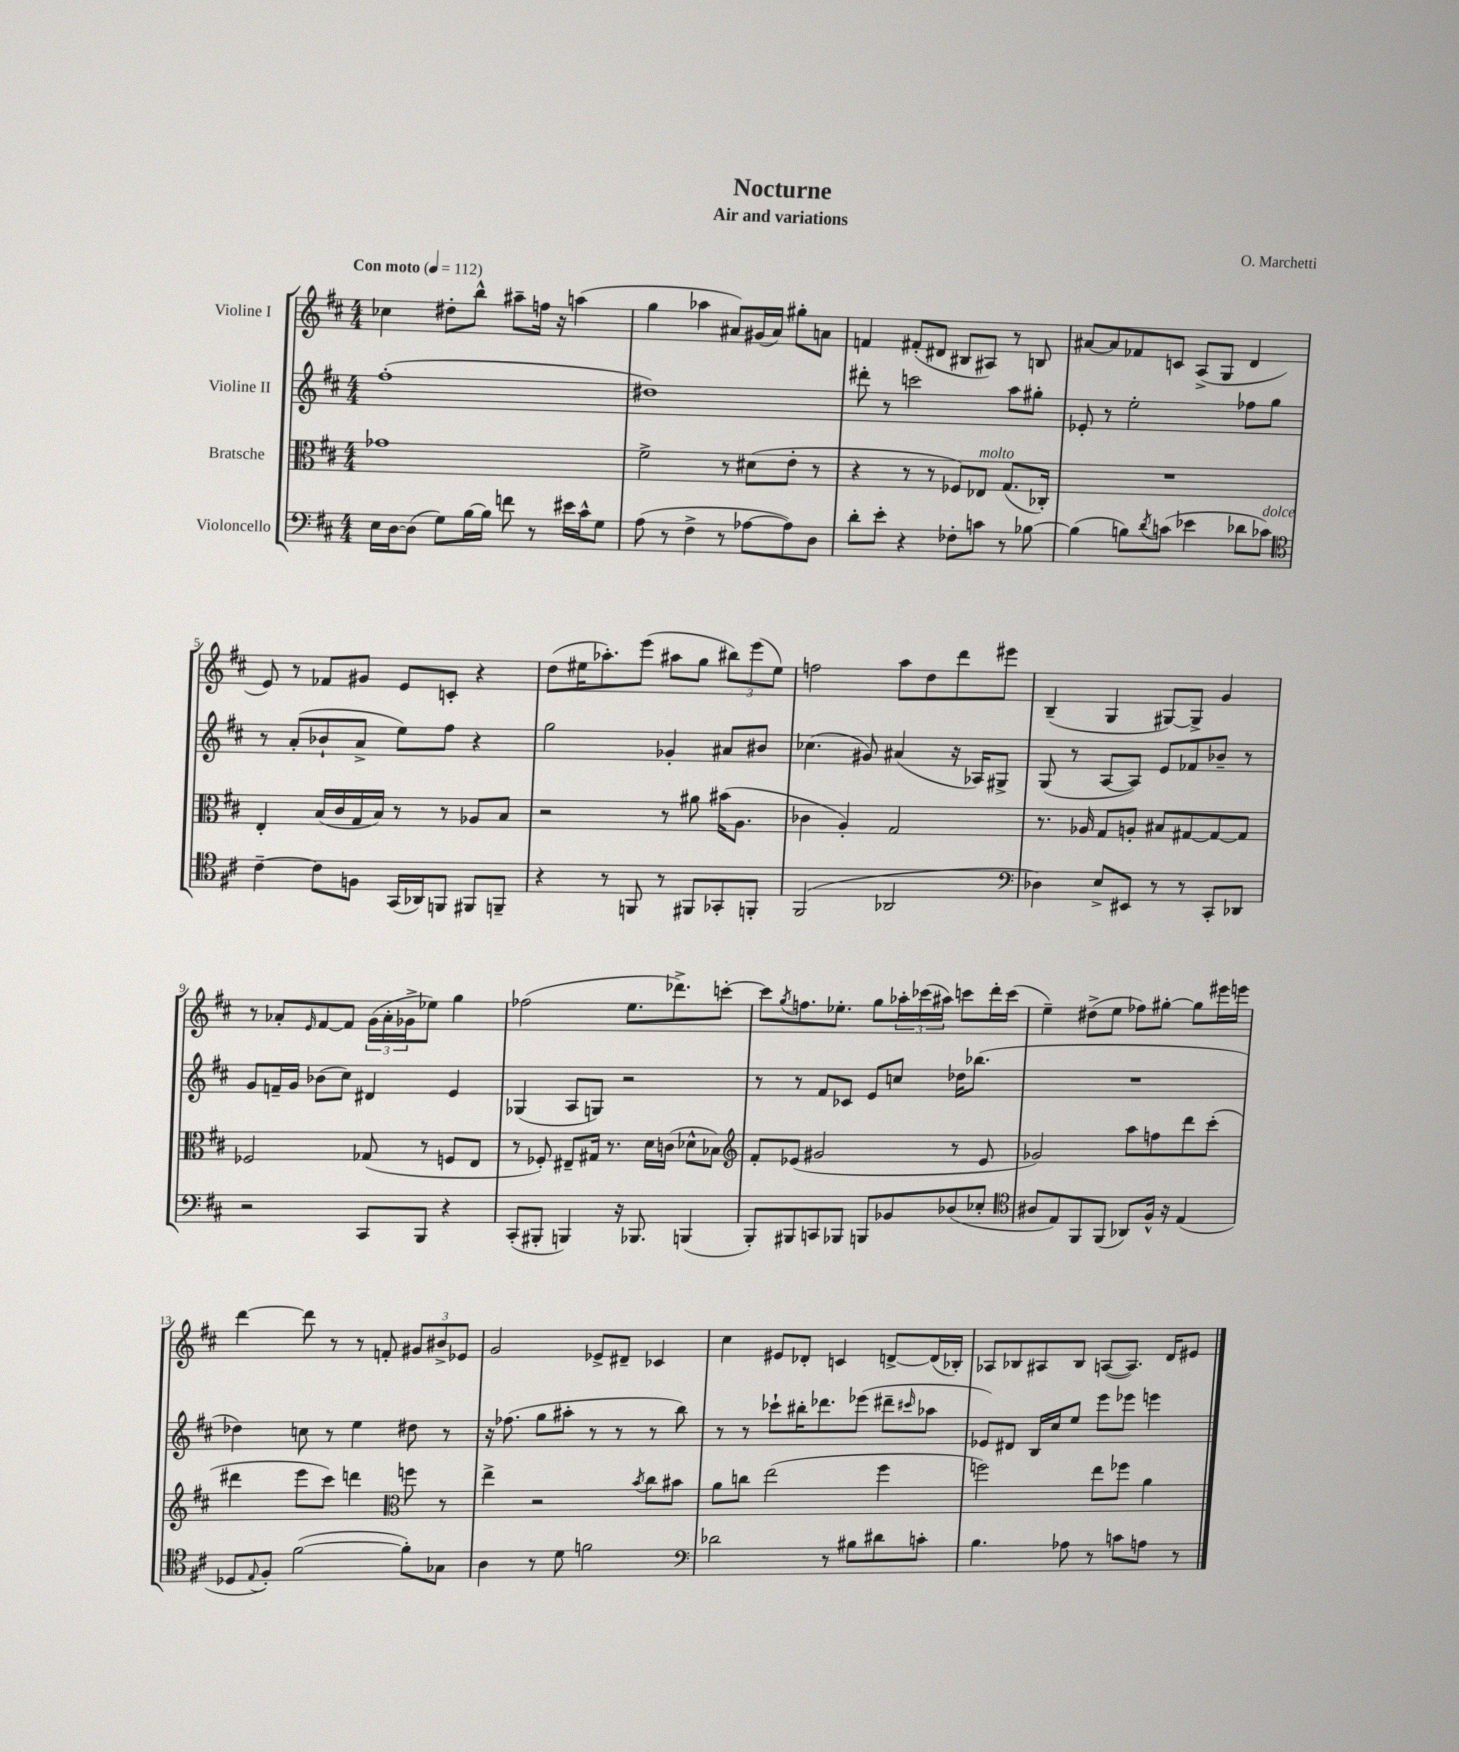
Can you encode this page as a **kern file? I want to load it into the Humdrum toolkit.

**kern	**kern	**kern	**kern
*staff4	*staff3	*staff2	*staff1
*clefF4	*clefC3	*clefG2	*clefG2
*k[f#c#]	*k[f#c#]	*k[f#c#]	*k[f#c#]
*M4/4	*M4/4	*M4/4	*M4/4
*MM112	*MM112	*MM112	*MM112
16E\LL	1g-	(1ff#'	4cc-\
[16D\J	.	.	.
(8D\]J	.	.	.
8G\L)	.	.	8dd#'\L
[16B\L	.	.	8bb^^\J
16B\]JJ	.	.	.
8f\	.	.	8aa#~\L
8r	.	.	16ff\Jk
.	.	.	16r
16e#\LL	.	.	(4aa\
16c#^^\J	.	.	.
8G\J	.	.	.
=	=	=	=
(8A\	2f#^\	1dd#)	4gg\
8r	.	.	.
4F#^\	.	.	4aa-\
8r	8r	.	8a#/L)
[8A-\L	(8d#\L	.	(16g#/L
.	.	.	16a#/JJ)
8A-\])	8e'\J	.	8gg#'\L
8D\J	8r	.	8a\J
=	=	=	=
8d'\L	4r	8ddd#'\	4f/
8e'\J	.	8r	.
4r	8r	2ccc\	(8f#'/L
.	8r	.	8d#/J
8F-'\L	8F-/L)	.	8B#/L
8c\J	8E-/J	.	8A#/J)
8r	(8.G/L	8aa\L	8r
[8B-\	.	8gg#'\J	8B/
.	16C-'/Jk)	.	.
=	=	=	=
(4B-\]	1r	8e-'/	[8a#/L
.	.	8r	8a#/]
8B\L)	.	2ee'\	8f-/
8qd/	.	.	.
(8c\J	.	.	8c/J
4e-\	.	.	(8A^/L
.	.	.	8G/J
8d-\L	.	8ff-\L	4d/
8c-\J)	.	8gg\J	.
=	=	=	=
*clefC4	*	*	*
[4c#~\	4E'/	8r	8e/)
.	.	(8a'/L	8r
8c#\]L	(16B/LL	8b-`/	8f-/L
.	16c#/	.	.
8F\J	16G/	8a^/J	8g#/J
.	16B/JJ)	.	.
(16GG/LL	8r	8ee\L)	8e/L
16AA-/J)	.	.	.
8FF/J	8r	8ff#\J	8c'/J
8FF#/L	8A-/L	4r	4r
8FF~/J	8B/J	.	.
=	=	=	=
4r	2r	2gg\	(8dd\L
.	.	.	16ee#\K
.	.	.	8.aa-'\)
8r	.	.	.
8FF/	.	.	(8eee\J
8r	8r	4g-'/	8aa#\L
8FF#/L	8a#\	.	8gg\J
8GG-'/	(16b#\LK	8a#/L	12bb#\L)
.	8.A\J	.	.
.	.	.	(12eee\
8FF'/J	.	8b#/J	.
.	.	.	12ee#\J)
=	=	=	=
(2FF#/	4c-\	(4.cc-\	2ff\
.	4A'/)	.	.
.	.	8g#/)	.
2AA-/	2G/	(4a#/	8aa\L
.	.	.	8dd\
.	.	16r	8ddd\
.	.	16A-/LK)	.
.	.	8G#^/J	8eee#\J
=	=	=	=
*clefF4	*	*	*
4D-\)	8.r	(8G/	(4B~/
.	.	8r	.
.	16A-/	.	.
8E^/L	8G/L	[8A/L	4G/
8EE#/J	8A'/J	8A/]J)	.
8r	8B#/L	8e/L	[8G#/L)
8r	[8G#/	8f-/	8G#^/]J
8CC#'/L	8G#/_	8b-~/J	4g/
8DD-/J	8G#/]J	8r	.
=	=	=	=
2r	2F-/	8g/L	8r
.	.	16f~/L	8a-'/L
.	.	16g/JJ	.
.	.	.	16qqe/
.	.	(8b-\L	[8f#/
.	.	8cc#\J)	8f#/]J
8CC#/L	(8G-/	4d#/	(24g\LL
.	.	.	24a-'\
.	.	.	24g-^\J
8BBB/J	8r	.	8ee-\J)
4r	8F/L	4e/	4gg\
.	8E/J	.	.
=	=	=	=
(8CC#'/L	8r	(4G-/	(2ff-\
8BBB#'/J	8F-'/)	.	.
4BBB/)	8E#~/L	8A/L	.
.	16G#/Jk	8G/J)	.
.	8.r	.	.
16r	.	2r	8.ee\L
8.BBB-/	.	.	.
.	16d\LL	.	.
.	(16c\JJ	.	8.ddd-^\)
(4BBB/	8d-^^\L	.	.
.	8B-\J)	.	[8ccc'\J
=	=	=	=
*	*clefG2	*	*
8BBB'/L)	8f#'/L	8r	8ccc\]L
.	.	.	8qgg/
8BBB#/	(8e-/J	8r	8.ff\
8CC/	2g#/	8f#/L	.
.	.	.	8.ee-'\J
8BBB-/J	.	8c-/J	.
8BBB/L	.	8e/L	8gg\L
8BB-/	.	8cc/J	24aa-'\L
.	.	.	(24ccc-\
.	.	.	24aa#\JJ)
(8D-/	8r	16dd-\LK	8ccc\L
.	.	(8.bb-\J	.
8E-'/J	8e-/	.	16ddd'\L
.	.	.	(16ccc\JJ
=	=	=	=
*clefC4	*	*	*
8A#/L	2g-/)	1r	4ee~\)
8E/)	.	.	.
8FF#/	.	.	(8dd#^\L
(8FF#/J	.	.	8ee\J
8AA-/L)	8aa\L	.	8ff-\L)
16F#^^/Jk	8ff\	.	[8gg#'\J
16r	.	.	.
(4E/	8ddd\	.	8gg#\]L
.	(8ccc#'\J	.	16eee#\L
.	.	.	16eee\JJ
=	=	=	=
8D-/L	4ddd#\	4dd-\)	[4ddd\
8qqE/	.	.	.
8F#'/J)	.	.	.
([2f#\	8eee\L	8cc\	8ddd\]
.	8ccc#\J)	8r	8r
.	4ddd\	4ee\	8r
.	.	.	8f'/
*	*clefC3	*	*
8f#'\]L)	8ff\	8dd#\	12g#/L
.	.	.	12b#^/
8G-\J	8r	8r	.
.	.	.	12e-/J
=	=	=	=
4A\	4ee^\	16r	2g/
.	.	(8.ff-\	.
8r	2r	8gg\L	.
8d\	.	8aa#'\J	.
2f\	.	8r	8e-^/L
.	.	8r	8d#~/J
.	8qb/	.	.
.	8cc#\L	8r	4c-/
.	8b#\J	8bb\)	.
=	=	=	=
*clefF4	*	*	*
2d-\	8a\L	8r	4cc#\
.	8cc\J	8r	.
.	(2ee\	8ccc-`\L	8e#/L
.	.	16bb#'\K	8d-'/J
.	.	8.ddd-\	.
8r	.	.	4c/
8B#\L	.	(8eee-\J	.
8d#\	4ff#\	8ddd#~\L	[8d^/L
.	.	16qqccc#/	.
8c'\J	.	8aa-\J	(16d/]L
.	.	.	16B-'/JJ)
=	=	=	=
4.B\	2ff\)	8e-/L)	8A-/L
.	.	8d#/J	8B-/
.	.	16B/LL	8A#/
.	.	16cc#/J	.
8A-\	.	8ee/J	8B-/J
8r	8ee\L	8eee\L	([8A/L
8c\L	8ff-\J	8eee-\J	8.A/]J)
8A\J	4a\	4eee\	.
.	.	.	16d/LK
8r	.	.	8e#/J
==	==	==	==
*-	*-	*-	*-
